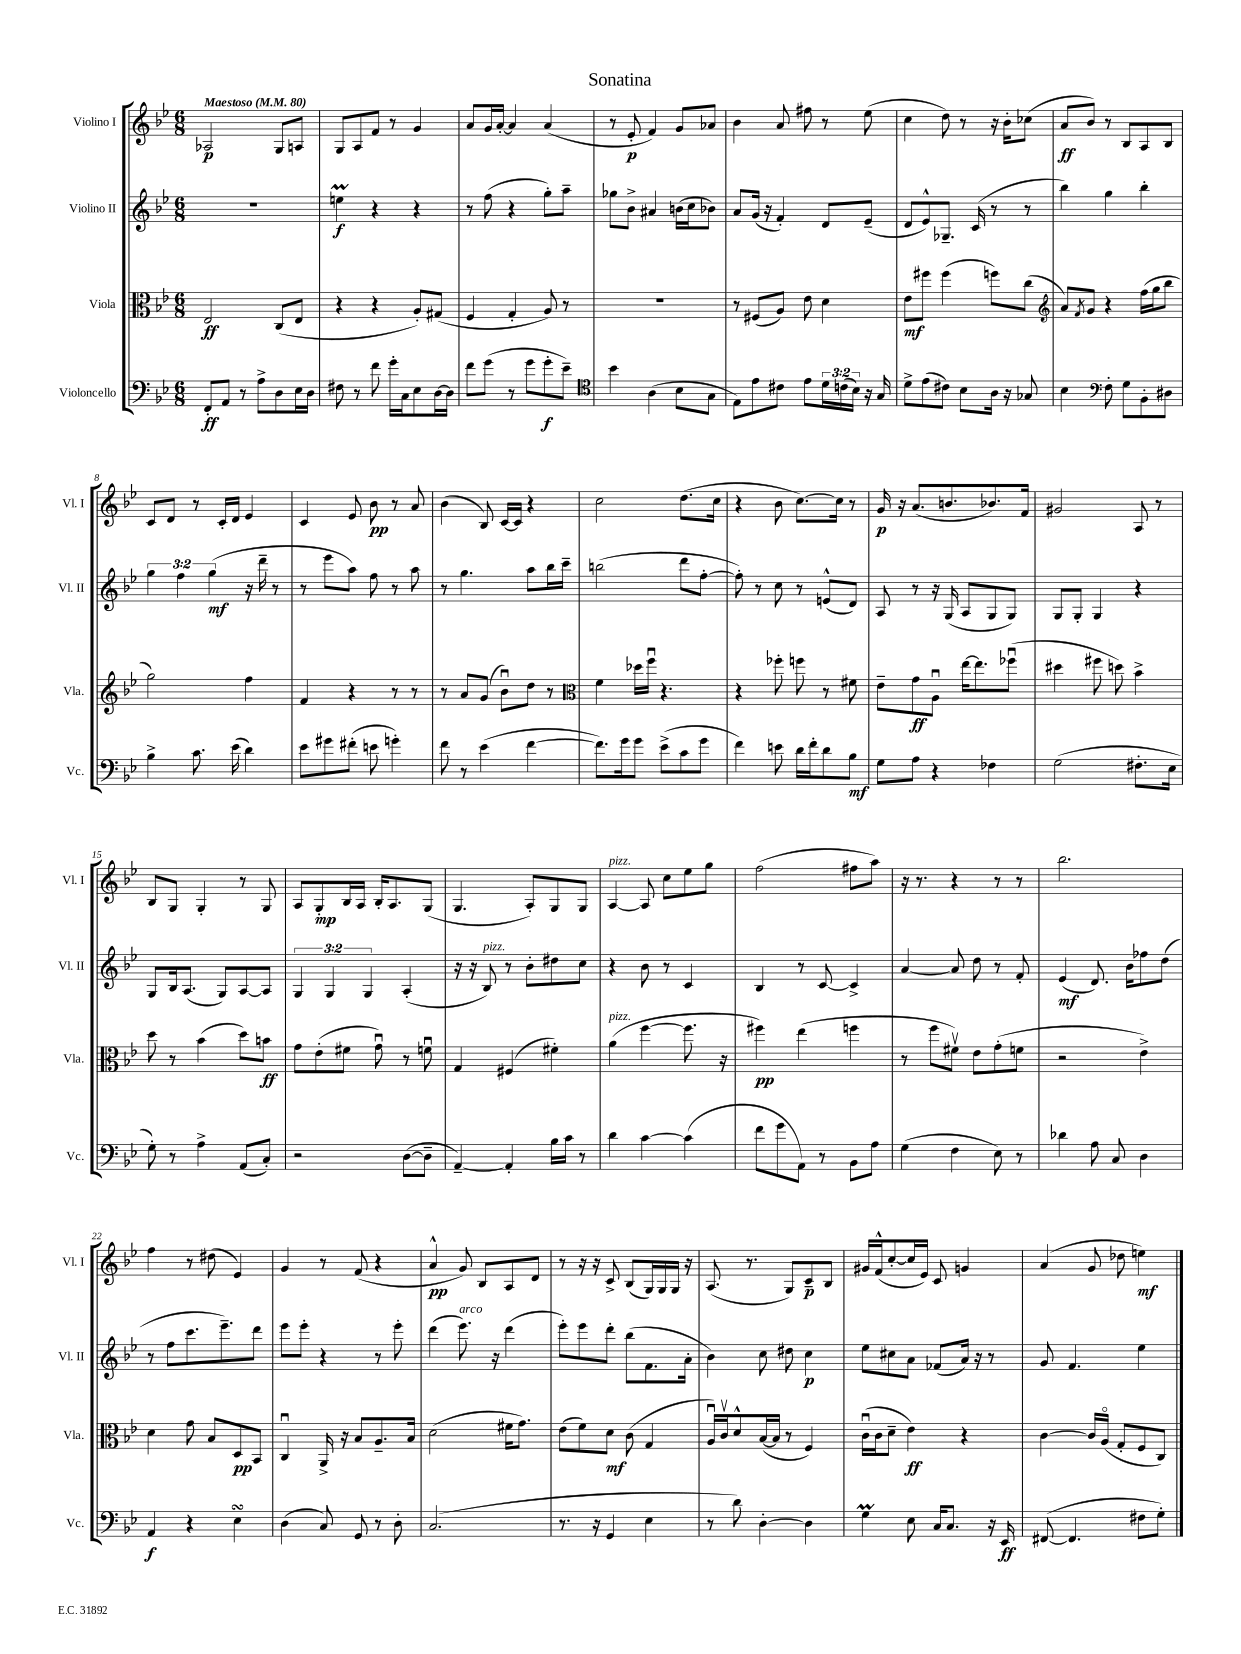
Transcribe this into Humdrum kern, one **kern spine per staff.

**kern	**kern	**kern	**kern
*staff4	*staff3	*staff2	*staff1
*clefF4	*clefC3	*clefG2	*clefG2
*k[b-e-]	*k[b-e-]	*k[b-e-]	*k[b-e-]
*M6/8	*M6/8	*M6/8	*M6/8
*MM80	*MM80	*MM80	*MM80
8FF'	2E-	2.r	2A-
8AA	.	.	.
8r	.	.	.
8A^	.	.	.
8D	(8C	.	8G
16E-	8E-	.	8A
16D	.	.	.
=	=	=	=
8F#	4r	4ee	8G
8r	.	.	8A
8f	4r	4r	8f
16g'	.	.	8r
16C	.	.	.
8E-	8A')	4r	4g
[16D	(8G#	.	.
16D]	.	.	.
=	=	=	=
8f	4F	8r	8a
(8g	.	(8ff	16g
.	.	.	[16a'
8r	4G'	4r	4a]
8g	.	.	.
8g'	8A)	8gg')	(4a
8e-~)	8r	8aa~	.
=	=	=	=
*clefC4	*	*	*
4b-	2.r	8gg-	8r
.	.	8b-^	8e-'
(4A	.	4a#	4f)
8B-	.	(16b	8g
.	.	16cc	.
8G	.	8b-)	8a-
=	=	=	=
8E-)	8r	8a	4b-
8e-	(8F#	(16g	.
.	.	16r	.
8c#	8A)	4f')	8a
8e-	8e-	.	8ff#
24d	4d	8d	8r
(24c	.	.	.
24B-)	.	.	.
16r	.	(8e-~	(8ee-
16G	.	.	.
=	=	=	=
8d^	8e-	8d	4cc
(8e-	8ff#	8e-^^)	.
8c#)	(4ff#	8.G-~	8dd)
8B-	.	.	8r
.	.	(16c	.
16A	8ff)	8r	16r
16r	.	.	16b-'
8G-	(8cc	8r	(8cc-
=	=	=	=
*	*clefG2	*	*
4B-	8a)	4bb-)	8a
.	8qf	.	.
.	8g	.	8b-)
*clefF4	*	*	*
8F'	4r	4gg	8r
8G	.	.	8B-
8BB-'	(16ff	4bb-'	8A
.	16gg	.	.
8D#	8bb-	.	8B-
=	=	=	=
4B-^	2gg)	6gg	8c
.	.	.	8d
.	.	6ff	.
8.c	.	.	8r
.	.	(6gg	.
.	.	.	16c'
(16e-	.	.	16d
4d)	4ff	16r	4e-
.	.	16ddd~	.
.	.	8r	.
=	=	=	=
8e-	4f	8r	4c
8g#	.	8eee-	.
(8f#'	4r	8aa)	8e-
8e	.	8ff	8b-
4g')	8r	8r	8r
.	8r	8aa	8a
=	=	=	=
8f	8r	8r	(4b-
8r	8a	4.gg	.
(4e-	(8g	.	8B-)
.	8b-u)	.	[16c
.	.	.	16c]
[4f	8dd	8aa	4r
.	8r	16bb-	.
.	.	16ccc~	.
=	=	=	=
*	*clefC3	*	*
8.f])	4f	(2bb	2cc
16g	.	.	.
8g	16dd-	.	.
.	16ffu	.	.
(8e-^	4.r	.	.
8c	.	8ddd	(8.dd
8g	.	[8ff'	.
.	.	.	16cc
=	=	=	=
4f)	4r	8ff'])	4r
.	.	8r	.
8e	8ff-'	8cc	8b-
16d	8ff	8r	[8.cc)
16f'	.	.	.
8d	8r	(8e^^	.
.	.	.	16cc]
8B-	8f#	8d)	8r
=	=	=	=
8G	8e-~	8A	16g
.	.	.	16r
8A	8g	8r	(8.a
4r	8Au	16r	.
.	.	(16G	8.b
.	[16ee-	8A	.
.	8.ee-]	.	.
4F-	.	8G	8.b-)
.	(8ff-u	8G)	.
.	.	.	16f
=	=	=	=
(2G	4dd#	8G	2g#
.	.	8G'	.
.	8ff#	4G	.
.	8dd)	.	.
8.F#'	4b-^	4r	8A
.	.	.	8r
16E-	.	.	.
=	=	=	=
8G')	8dd	8G	8B-
8r	8r	16B-	8G
.	.	(8.A	.
4A^	(4b-	.	4G'
.	.	8G)	.
(8AA	8dd)	[8A	8r
8C')	8b	8A]	8G
=	=	=	=
2r	8g	6G	8A
.	(8e-'	.	8G'
.	.	6G	.
.	8f#	.	16B-
.	.	.	16A
.	.	6G	.
.	8gu)	.	16B-'
.	.	.	8.A
([8D	8r	(4A'	.
8D~]	8fu	.	(8G
=	=	=	=
[4AA~)	4G	16r	4.G
.	.	16r	.
.	.	8B-)	.
4AA']	(4F#	8r	.
.	.	8b-'	8A')
16B-	4f#')	8dd#	8G
16c	.	.	.
8r	.	8cc	8G
=	=	=	=
4d	(4a	4r	[4A
[4c	[4ff	8b-	8A]
.	.	8r	8cc
(4c]	8.ff]	4c	8ee-
.	.	.	8gg
.	16r	.	.
=	=	=	=
8f	4ff#)	4B-	(2ff
8g	.	.	.
8AA)	(4ee-	8r	.
8r	.	[8c	.
8BB-	4ff	4c^]	8ff#
8A	.	.	8aa)
=	=	=	=
(4G	8r	[4a	16r
.	.	.	8.r
.	8ff	.	.
4F	8f#v)	8a]	4r
.	8e-	8dd	.
8E-)	(8g'	8r	8r
8r	8f	8f'	8r
=	=	=	=
4d-	2r	(4e-	2.bb-
8A	.	8.d)	.
8C	.	.	.
.	.	16b-	.
4D	4e-^)	8ff-	.
.	.	(8dd	.
=	=	=	=
4AA	4d	8r	4ff
.	.	8ff	.
4r	8g	8.ccc	8r
.	8B-	.	(8dd#
.	.	8.eee-~)	.
4E-	8D	.	4e-)
.	8BB-	8ddd	.
=	=	=	=
(4D	4Cu	8eee-	4g
.	.	8eee-'	.
8C)	16AA^	4r	8r
.	16r	.	.
8GG	8B-	.	(8f
8r	8.A~	8r	4r
8D'	.	8eee-'	.
.	16B-	.	.
=	=	=	=
(2.C	(2d	(4ddd	4a^^
.	.	8.eee-)	8g)
.	.	.	8B-
.	.	16r	.
.	16f#	(4ddd	8A
.	8.g)	.	.
.	.	.	8d
=	=	=	=
8.r	(8e-	8eee-')	8r
.	8f)	8eee-	16r
16r	.	.	16r
4GG	8d	8ddd'	8c^
.	(8c	(8bb-	(8B-
4E-	4G	8.f	16G)
.	.	.	16G
.	.	.	16G
.	.	16a'	16r
=	=	=	=
8r	16Au)	4b-)	(8.A
.	16cv	.	.
8d)	8d^^	.	.
.	.	.	8.r
[4D'	([16B-	8cc	.
.	16B-]	.	.
.	8r	8dd#	8G)
4D]	4F)	4cc	8c~
.	.	.	8B-
=	=	=	=
4G	(16cu	8ee-	16g#
.	16c	.	(16f^^
.	8d~	8cc#	[8cc'
8E-	4e-)	8a	16cc]
.	.	.	16e-)
16C	.	(8f-	8c
8.C	.	.	.
.	4r	16a)	4g
.	.	16r	.
16r	.	8r	.
16EE-	.	.	.
=	=	=	=
([8FF#	[4c	8g	(4a
4.FF#]	.	4.f	.
.	16c]	.	8g
.	(16Ao	.	.
.	8G'	.	8dd-
8F#	8F	4ee-	4ee)
8G')	8C)	.	.
==	==	==	==
*-	*-	*-	*-
